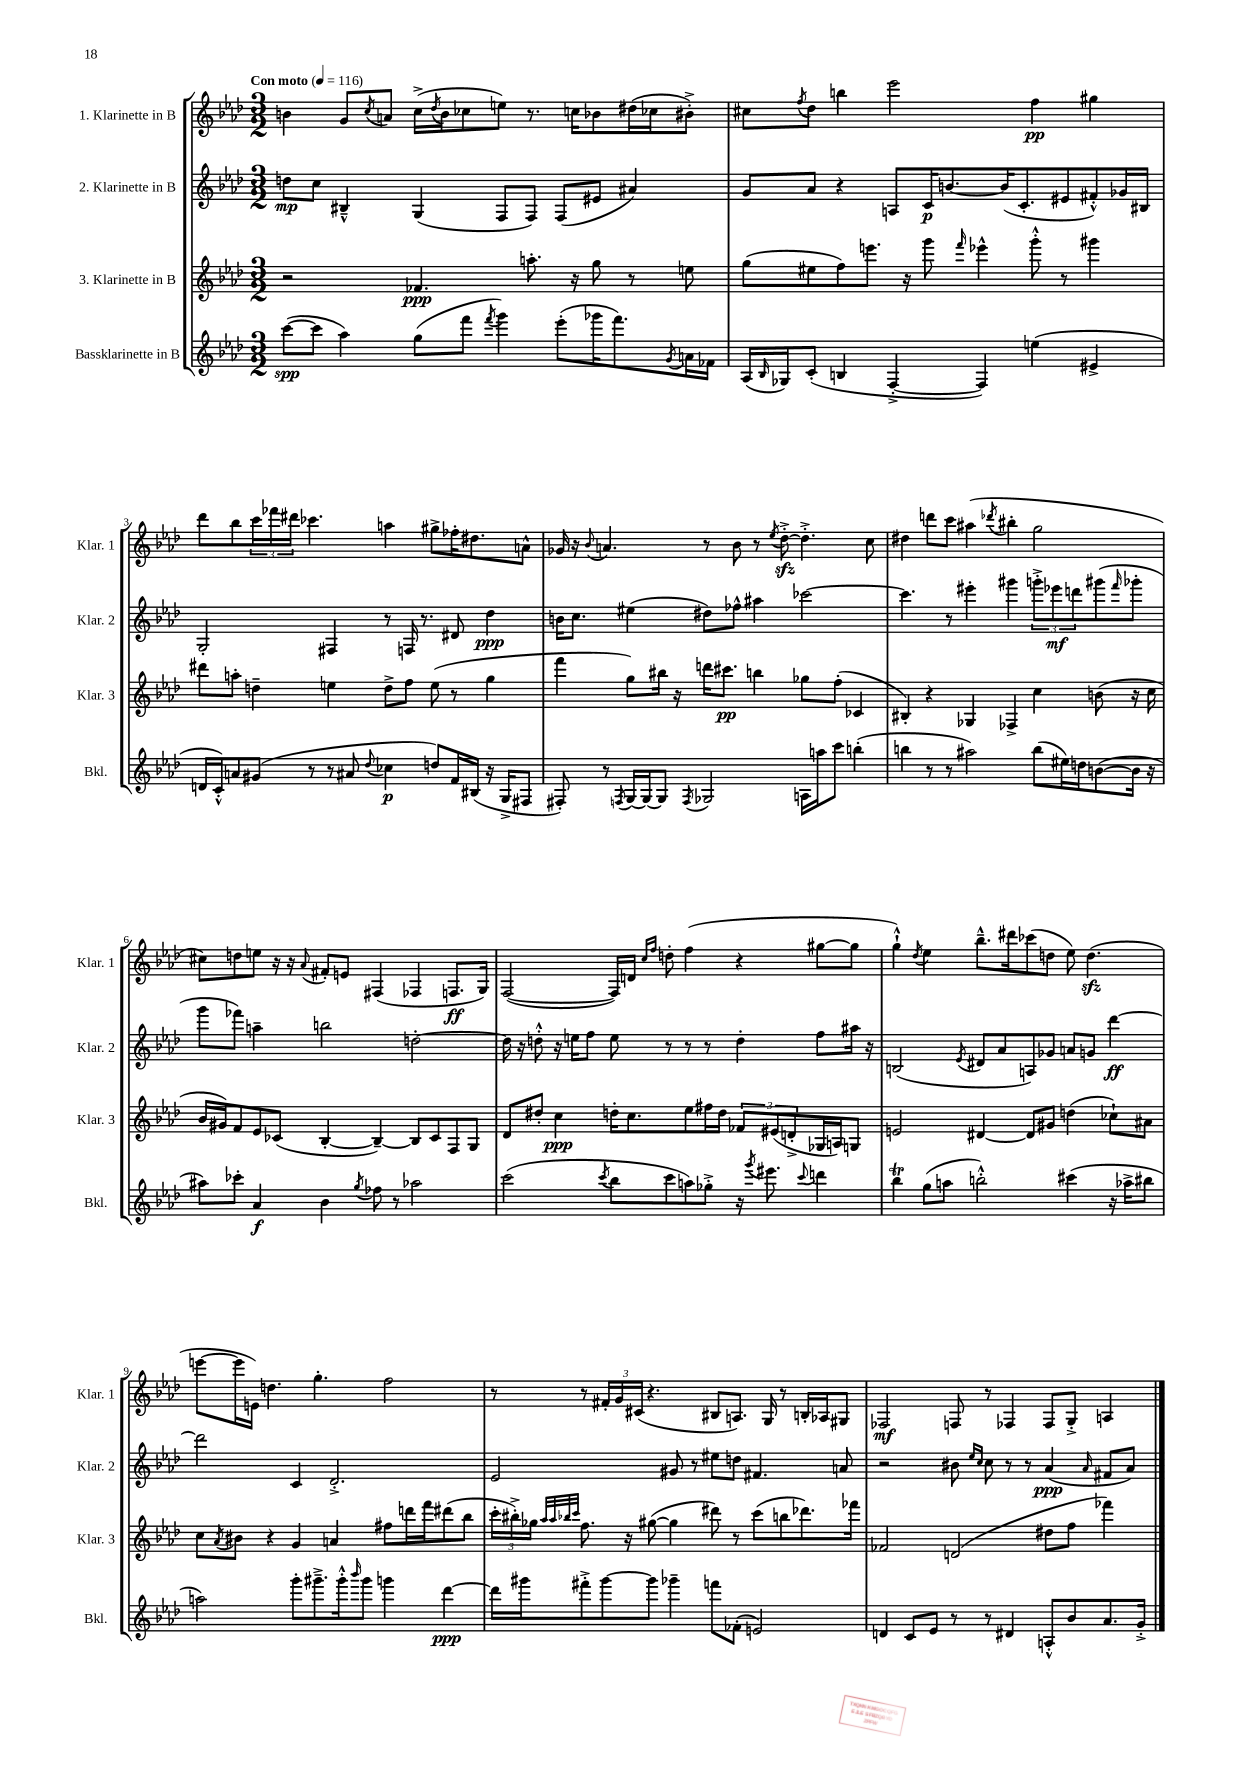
<<
\new StaffGroup <<
\new Staff = "s0" \with { instrumentName = "1. Klarinette in B" shortInstrumentName = "Klar. 1" } {
    \clef treble \key aes \major \numericTimeSignature \time 3/2 \tempo "Con moto" 4 = 116
    b'4 g'8 \acciaccatura { c''8 } a'8 c''16->( \acciaccatura { des''8 } b'16 ces''8 e''8) r8. c''16 bes'8 dis''16( ces''16 bis'8-.->) |
    cis''8 \acciaccatura { f''8 } des''8 b''4 ees'''2 f''4\pp gis''4 |
    des'''8 bes''8 \tuplet 3/2 { c'''16 fes'''16 dis'''16 } ces'''4. a''4 gis''8-> fes''16-. dis''8. a'8-^ |
    ges'16 r16 \appoggiatura { bes'8 } a'4. r8 bes'8 r8 \acciaccatura { ees''8 } des''8~-.->\sfz des''4.-.-> c''8 |
    dis''4 d'''8 c'''8 ais''4( \acciaccatura { des'''8 } bis''4-. g''2 |
    cis''8) d''8 e''8 r16 r16 \appoggiatura { aes'8 } fis'8-. e'8 fis4( fes4 f8.\ff g16) |
    f2~( f16) d'16 \grace { c''16 f''16 } d''8-. f''4( r4 gis''8~ gis''8 |
    g''4-!-^) \acciaccatura { des''8 } ees''4 bes''8.---^ dis'''16 ces'''8( d''8 ees''8) d''4.\sfz( |
    e'''8~ e'''16 e'16) d''4. g''4.-. f''2 |
    r8 r8 \tuplet 3/2 { fis'16-. g'16 cis'16( } r4. bis8 a8.) g16 r8 b16-. aes16 gis8 |
    fes2\mf f8 r8 fes4 fes8 g8-.-> a4 \bar "|." |
}
\new Staff = "s1" \with { instrumentName = "2. Klarinette in B" shortInstrumentName = "Klar. 2" } {
    \clef treble \key aes \major \numericTimeSignature \time 3/2
    d''8\mp c''8 bis4---^ g4( f8 f8) f8( eis'8 ais'4) |
    g'8 aes'8 r4 a8 c'16\p b'8.~ b'16( c'8.-. eis'8 fis'8-.-^) ges'16 bis16 |
    g2-. fis4 r8 f16 r8. dis'8 des''4\ppp |
    b'16 c''8. eis''4( dis''8) fes''8-^ ais''4 ces'''2~ |
    ces'''4. r8 eis'''4-. gis'''4 \tuplet 3/2 { g'''8-.-> ees'''8\mf d'''8 } gis'''8( \grace { f'''16 } ges'''8-. |
    g'''8 fes'''8) a''4-- b''2 d''2~-. |
    d''16 r16 d''8-.-^ r16 e''16 f''8 e''8 r8 r8 r8 d''4-. f''8 ais''16 r16 |
    b2( \acciaccatura { ees'8 } dis'8 aes'8 a8) ges'8 a'8 g'8 des'''4~\ff |
    des'''2 c'4 des'2.-.-> |
    ees'2 gis'8 r8 eis''8 d''8 fis'4. a'8 |
    r2 bis'8 \grace { ees''16 c''16 } c''8 r8 r8 aes'4\ppp( \grace { aes'16 } fis'8 aes'8) \bar "|." |
}
\new Staff = "s2" \with { instrumentName = "3. Klarinette in B" shortInstrumentName = "Klar. 3" } {
    \clef treble \key aes \major \numericTimeSignature \time 3/2
    r2 fes'4.\ppp a''8.-. r16 g''8 r8 e''8 |
    g''8( eis''8 f''8) e'''8. r16 g'''8 \grace { f'''16 } ees'''4-^ g'''8-.-^ r8 gis'''4 |
    dis'''8 a''8-. d''4-- e''4 d''8-> f''8 e''8( r8 g''4 |
    f'''4 g''8) bis''16 r16 d'''16 cis'''8.\pp b''4 ges''8 f''8-.( ces'4 |
    bis4-.) r4 ges4 fes4-> c''4 b'8( r16 c''16 |
    bes'16 gis'16) f'8 ees'8 ces'8( bes4~-. bes4~--) bes8 ces'8 f8 g8 |
    des'8 dis''8-. c''4\ppp d''16-. c''8. ees''8 fis''16 d''16 \tuplet 3/2 { fes'8 eis'8( d'8-.-> } ges16 a16) g8 |
    e'2 dis'4~ dis'8 gis'8 d''4( ces''8-!) ais'8 |
    c''8 \acciaccatura { aes'8 } bis'8 r4 g'4 a'4 fis''8 d'''16 f'''16 dis'''8( bes''8 |
    \tuplet 3/2 { c'''16-. bis''16-.->) ges''16 } \grace { aes''32 aes''32 bes''32 c'''32 } f''8. r16 gis''8~( gis''4 dis'''8) r8 c'''8( b''8 des'''8.) fes'''16 |
    fes'2 d'2( dis''8 f''8 fes'''4) \bar "|." |
}
\new Staff = "s3" \with { instrumentName = "Bassklarinette in B" shortInstrumentName = "Bkl." } {
    \clef treble \key aes \major \numericTimeSignature \time 3/2
    c'''8~\spp( c'''8 aes''4) g''8( f'''8 \acciaccatura { f'''8 } g'''4) ees'''8-.( ges'''16 f'''8.) \acciaccatura { g'8 } a'16 fes'16 |
    aes16( \grace { bes16 } ges16) c'8-.( b4 f4~-.-> f4) e''4( eis'4-> |
    d'16 c'16-.-^) a'8 gis'8( r8 r8 ais'8 \appoggiatura { des''8 } ces''4\p d''8) f'16 bis16( r16 g16-> fis8 |
    fis8-.) r8 \acciaccatura { f8 } g16~ g16~ g8 \acciaccatura { f8 } ges2 a16 a''16 c'''8 b''4-.( |
    b''4 r8 r8 ais''2) b''8( eis''16) d''16 b'8~( b'16 r16 |
    ais''8) ces'''8-. aes'4\f bes'4 \acciaccatura { g''8 } fes''8 r8 aes''2 |
    c'''2( \acciaccatura { c'''8 } bes''8 c'''8 a''8) ges''8-.-> r16 \acciaccatura { g'''8 } eis'''8. \appoggiatura { c'''8 } d'''4 |
    bes''4\trill g''8( a''8 b''2-.-^) cis'''4( r16 aes''16-> bis''8 |
    a''2) g'''8-. gis'''8.---> gis'''16-.-^ \grace { bes'''16 } gis'''8 g'''4 des'''4~\ppp |
    des'''16 gis'''16 fis'''8-.-> gis'''8~ gis'''8 ges'''4-- f'''8 fes'8-.( e'2) |
    d'4 c'8 ees'8 r8 r8 dis'4 a8-.-^ bes'8 aes'8. g'16-.-> \bar "|." |
}
>>
>>
